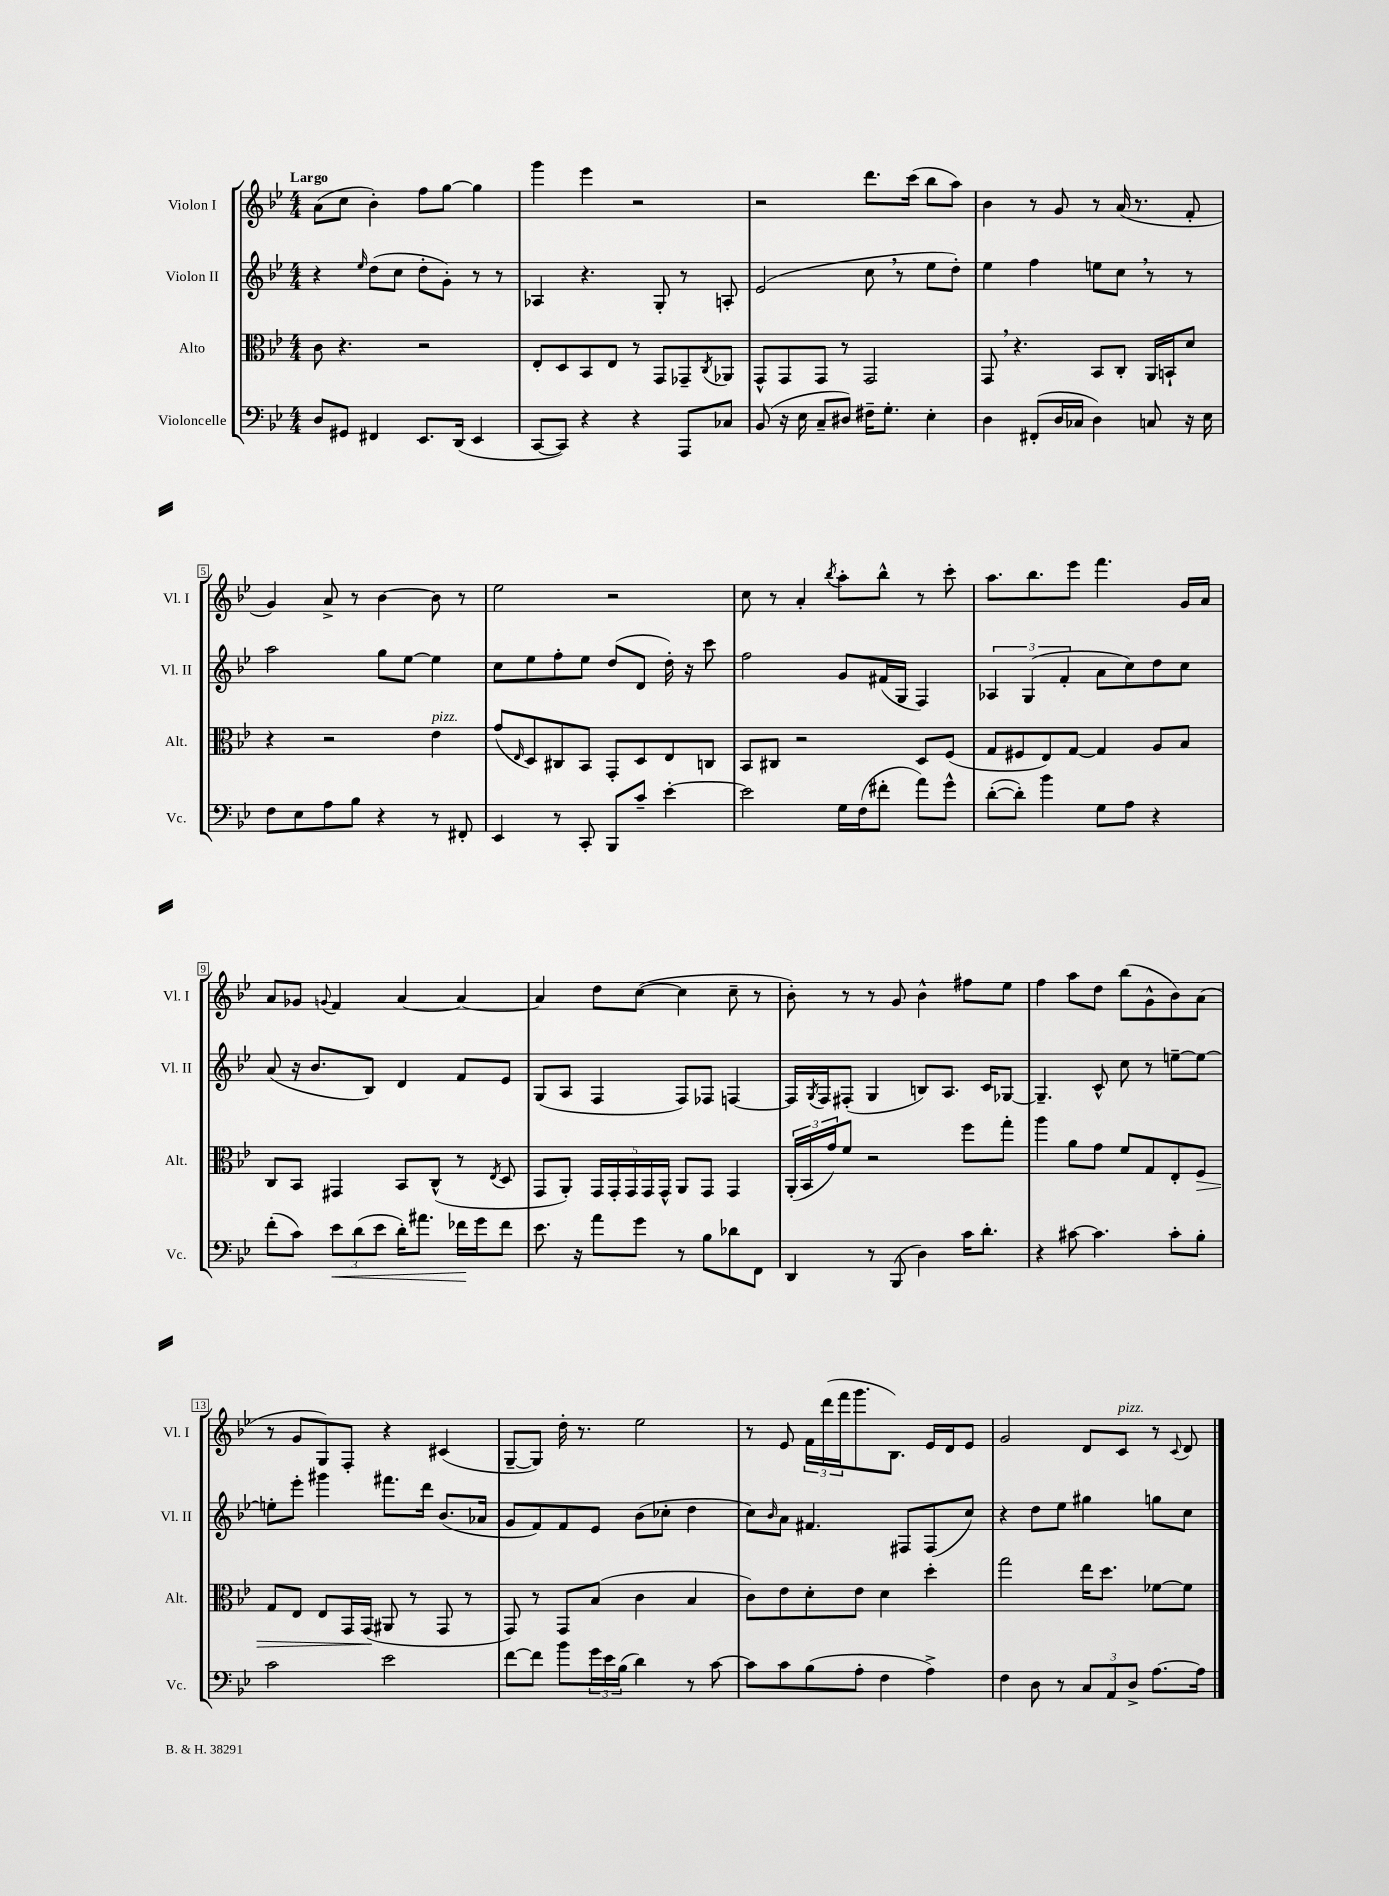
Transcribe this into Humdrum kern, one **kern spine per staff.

**kern	**kern	**kern	**kern
*staff4	*staff3	*staff2	*staff1
*clefF4	*clefC3	*clefG2	*clefG2
*k[b-e-]	*k[b-e-]	*k[b-e-]	*k[b-e-]
*M4/4	*M4/4	*M4/4	*M4/4
8D/L	8c\	4r	(8a\L
8GG#/J	4.r	.	8cc\J
.	.	16qqee-/	.
4FF#/	.	(8dd\L	4b-'\)
.	.	8cc\J	.
8.EE-/L	2r	8dd'\L	8ff\L
.	.	8g'\J)	[8gg\J
(16DD/Jk	.	.	.
4EE-/	.	8r	4gg\]
.	.	8r	.
=	=	=	=
[8CC/L	8E-'/L	4A-/	4ggg\
8CC/]J)	8D/	.	.
4r	8BB-/	4.r	4eee-\
.	8E-/J	.	.
4r	8r	.	2r
.	8GG/L	8G'/	.
8AAA/L	8GG-~/	8r	.
.	8qC/	.	.
8C-/J	8AA-/J	8A'/	.
=	=	=	=
(8BB-/	8GG^^/L	(2e-/	2r
16r	8GG/	.	.
16E-\	.	.	.
8C~/L	8GG/J	.	.
8D#/J)	8r	.	.
16F#~\LK	2GG/	8cc\	8.ddd\L
8.G'\J	.	.	.
.	.	8r	.
.	.	.	(16ccc\Jk
4E-'\	.	8ee-\L	8bb-\L
.	.	8dd'\J)	8aa\J)
=	=	=	=
4D\	8GG/	4ee-\	4b-\
.	4.r	.	.
(8FF#'/L	.	4ff\	8r
16D/L	.	.	8g/
16C-/JJ	.	.	.
4D\)	8BB-/L	8ee\L	8r
.	8C'/J	8cc\J	(16a/
.	.	.	8.r
8C/	16AA/LL	8r	.
.	16BB`/J	.	.
16r	8d/J	8r	8f'/
16E-\	.	.	.
=	=	=	=
8F\L	4r	2aa\	4g/)
8E-\	.	.	.
8A\	2r	.	8a^/
8B-\J	.	.	8r
4r	.	8gg\L	[4b-\
.	.	[8ee-\J	.
8r	4e-\	4ee-\]	8b-\]
8FF#'/	.	.	8r
=	=	=	=
4EE-/	(8g/L	8cc\L	2ee-\
.	16qqE-/	.	.
.	8D/)	8ee-\	.
8r	8C#/	8ff'\	.
8CC'/	8BB-/J	8ee-\J	.
8BBB-/L	8GG'/L	(8dd/L	2r
8c~/J	8D/	8d/J	.
[4e-'\	8E-/	16dd'\)	.
.	.	16r	.
.	8C/J	8ccc\	.
=	=	=	=
2e-\]	8BB-/L	2ff\	8cc\
.	8C#/J	.	8r
.	2r	.	4a'/
.	.	.	8qbb-/
16G\LL	.	8g/L	8aa'\L
(16F\J	.	.	.
8f#'\J	.	(16f#/L	8bb-^^\J
.	.	16G/JJ	.
8a\L)	8D/L	4F/)	8r
8g^^\J	(8F/J	.	8ccc'\
=	=	=	=
([8d'\L	8G/L	6A-/	8.aa\L
8d'\]J)	8F#/	.	.
.	.	(6G/	.
.	.	.	8.bb-\
4b-\	8E-/)	.	.
.	.	6f'/	.
.	[8G/J	.	8eee-\J
8G\L	4G/]	8a\L	4.fff\
8A\J	.	8cc\)	.
4r	8A/L	8dd\	.
.	8B-/J	8cc\J	16g/LL
.	.	.	16a/JJ
=	=	=	=
(8f'\L	8C/L	(8a/	8a/L
8c\J)	8BB-/J	16r	8g-/J
.	.	8.b-/L	.
.	.	.	8qqg/
12e-\L	4GG#/	.	4f/
(12d\	.	.	.
.	.	8B-/J)	.
12e-\J	.	.	.
16d'\LK)	8BB-/L	4d/	[4a/
8.a#\J	.	.	.
.	(8C^^/J	.	.
16f-\LL	8r	8f/L	4a/_
16g\J	.	.	.
.	8qE-/	.	.
8f-\J	8D/	8e-/J	.
=	=	=	=
8.e-\	8GG/L	(8G/L	4a/]
.	8AA'/J)	8A/J	.
16r	.	.	.
8a\L	20GG/LL	4F/	8dd\L
.	20GG'/	.	.
.	20GG/	.	.
8g\J	.	.	([8cc\J
.	20GG/	.	.
.	20GG^^/JJ	.	.
8r	8AA/L	8F/L)	4cc\]
8B-\L	8GG/J	8F-/J	.
8d-\	4GG/	[4F/	8cc~\
8FF\J	.	.	8r
=	=	=	=
4DD/	(24AA'/LL	16F/]LL	8b-'\)
.	24BB-/	.	.
.	.	8qG/	.
.	.	16F/J	.
.	24g/J)	.	.
.	8f/J	(8F#'/J	8r
8r	2r	4G/	8r
(8BBB-/	.	.	8g/
4D\)	.	8B/L)	4b-^^\
.	.	8.A/J	.
16c\LK	8ff\L	.	8ff#\L
8.d'\J	.	16c/LK	.
.	8gg'\J	[8G-/J	8ee-\J
=	=	=	=
4r	4aa\	4.G-~/]	4ff\
[8c#\	8a\L	.	8aa\L
4.c#\]	8g\J	8c^^/	8dd\J
.	8f/L	8cc\	(8bb-\L
.	8G/	8r	8g^^\
8c#'\L	8E-'/	[8ee~\L	8b-\)
8B-'\J	8F/J	8ee\_J	(8a\J
=	=	=	=
2c\	8G/L	8ee'\]L	8r
.	8E-/J	8eee-'\J	8g/L
.	8E-/L	4ggg#\	8G/)
.	16GG/L	.	8F'/J
.	(16GG/JJ	.	.
2e-\	8AA#/	8.fff#\L	4r
.	8r	.	.
.	.	16ddd\Jk	.
.	8GG/	(8.b-/L	(4c#/
.	8r	.	.
.	.	16a-/Jk	.
=	=	=	=
[8f\L	8GG/)	8g/L	[8G~/L
8f\]J	8r	8f/)	8G/]J)
8b-\L	8GG/L	8f/	16dd'\
.	.	.	8.r
24g\L	(8B-/J	8e-/J	.
24e-\	.	.	.
(24B-\JJ	.	.	.
4d\)	4c\	(8b-\L	2ee-\
.	.	8cc-'\J	.
8r	4B-/	4dd\	.
[8c\	.	.	.
=	=	=	=
8c\]L	8c\L)	8cc\L)	8r
.	.	16qqb-/	.
8c\	8e-\	8a\J	8e-/
(8B-\	8d'\	4.f#/	24f\LL
.	.	.	(24ddd\
.	.	.	24fff\J
8A'\J	8e-\J	.	8.ggg\
4F\	4d\	.	.
.	.	.	8.B-\J)
.	.	8F#/L	.
4A^\)	4dd'\	(8F#/	16e-/LL
.	.	.	16d/J
.	.	8cc/J)	8e-/J
=	=	=	=
4F\	2gg\	4r	2g/
8D\	.	8dd\L	.
8r	.	8ee-\J	.
12C/L	16ee-\LK	4gg#\	8d/L
.	8.dd\J	.	.
12AA/	.	.	.
.	.	.	8c/J
12D^/J	.	.	.
[8.A\L	[8f-\L	8gg\L	8r
.	.	.	8qqc/
.	8f-\]J	8cc\J	8d/
16A\]Jk	.	.	.
==	==	==	==
*-	*-	*-	*-
